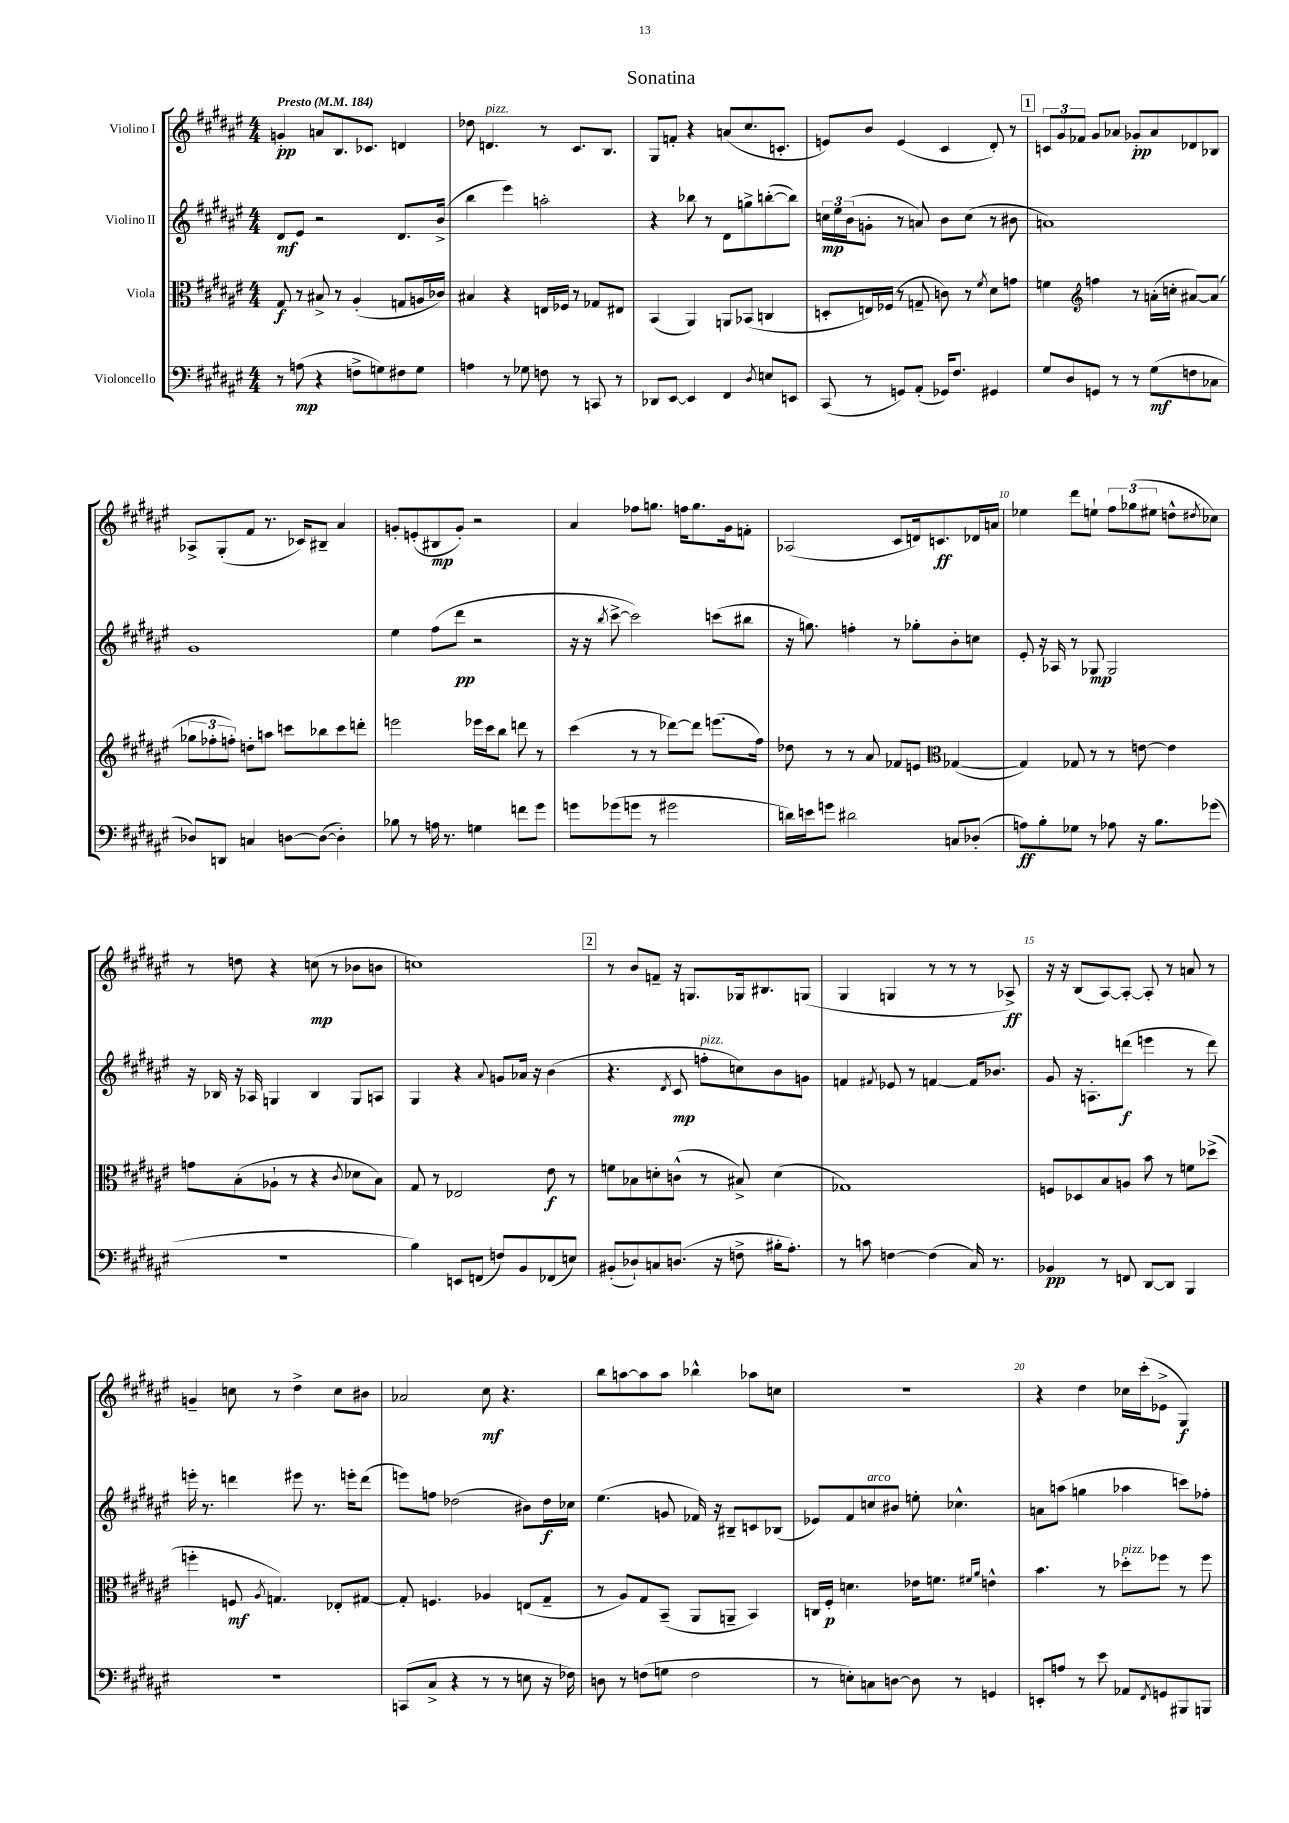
\header { title = "Sonatina" }
<<
\new StaffGroup <<
\new Staff = "s0" \with { instrumentName = "Violino I" } {
    \clef treble \key fis \major \numericTimeSignature \time 4/4 \tempo "Presto" 4 = 184
    g'4-.\pp a'8 b8. ces'8. d'4 |
    des''8 d'4.^\markup { \italic "pizz." } r8 cis'8. b8. |
    gis8 f'8-. r4 a'8( cis''8. c'8.-. |
    e'8) b'8 e'4( cis'4 dis'8-.) r8 |
    \mark \markup { \box "1" } \tuplet 3/2 { c'8 gis'8 fes'8 } gis'8 aes'8 ges'8-.\pp aes'8 des'8 bes8 |
    aes8-> gis8-.( fis'8 r8. ces'16) bis8-- ais'4 |
    g'8-. e'8-.( bis8\mp g'8-.) r2 |
    ais'4 fes''8 g''8. f''16 g''8. gis'16 f'8-. |
    aes2( cis'8 d'16) c'8.\ff des'16 a'16 |
    ees''4 dis'''8 e''8-! \tuplet 3/2 { fis''8 ges''8( eis''8 } d''8-^ \acciaccatura { dis''8 } ces''8) |
    r8 d''8 r4 c''8\mp( r8 bes'8 b'8 |
    c''1) |
    \mark \markup { \box "2" } r8 b'8 f'8-- r16 g8. ges16 bis8. g8( |
    gis4 g4 r8 r8 r8 aes8->\ff) |
    r16 r16 b8( ais8~) ais8~-. ais8-. r8 a'8 r8 |
    g'4-- c''8 r8 dis''4-> c''8 bis'8 |
    aes'2 cis''8\mf r4. |
    b''8 a''8~ a''8 a''8 bes''4-^ aes''8 c''8 |
    R1 |
    r4 dis''4 ces''16 cis'''16-.( ees'8-> gis4\f) \bar "|." |
}
\new Staff = "s1" \with { instrumentName = "Violino II" } {
    \clef treble \key fis \major \numericTimeSignature \time 4/4
    dis'8\mf eis'8 r2 dis'8. b'16->( |
    b''4 eis'''4) a''2-. |
    r4 bes''8 r8 dis'8 g''8-> b''8~-.( b''8) |
    \tuplet 3/2 { c''16\mp eis''16 b'16( } g'8-. r8 a'8) b'8 c''8( r8 bis'8 |
    \mark \markup { \box "1" } a'1) |
    gis'1 |
    eis''4 fis''8( dis'''8\pp r2 |
    r16 r16 \acciaccatura { b''8 } cis'''8~-> cis'''2) c'''8( bis''8 |
    r16 g''8.) f''4-. r8 ges''8-. b'8-. c''8 |
    eis'8-. r16 aes16 r8 ges8\mp ges2 |
    r16 bes16 r16 aes16 g4 bes4 g8 a8 |
    gis4 r4 \appoggiatura { ais'8 } g'8 aes'16 r16 b'4( |
    \mark \markup { \box "2" } r4. \acciaccatura { dis'8 } cis'8\mp f''8-.^\markup { \italic "pizz." } c''8) b'8 g'8 |
    f'4 \acciaccatura { fis'8 } ees'8 r8 f'4~ f'16 bes'8. |
    gis'8 r16 a8.-. d'''8\f( e'''4 r8 d'''8) |
    e'''16-. r8. d'''4 eis'''8 r8. e'''16-. d'''8( |
    e'''8) f''8 des''2( bis'8) des''16\f ces''16 |
    eis''4.( g'8 fes'16) r16 bis8-- c'8 bes8( |
    ees'8) fis'8 c''8^\markup { \italic "arco" } bis'8 e''8-. ces''4.-^ |
    a'8 a''8( g''4 aes''4 c'''8) fes''8-. \bar "|." |
}
\new Staff = "s2" \with { instrumentName = "Viola" } {
    \clef alto \key fis \major \numericTimeSignature \time 4/4
    gis8\f r8 bis8-> r8 ais4-.( g8 a16 ces'16) |
    bis4 r4 e16 fes16 r8 ges8 eis8 |
    b,4( ais,4) a,8 bes,8( c4 |
    d8-. e16) fes16( r8 g8-- c'8) r8 \acciaccatura { fis'8 } dis'8 g'8 |
    \mark \markup { \box "1" } f'4 \clef treble f''4 r8 a'16-.( c''16-. ais'8~) ais'8( |
    \tuplet 3/2 { ges''8 fes''8-. f''8-.) } d''8-. a''8 c'''8 bes''8 c'''8 d'''8-. |
    e'''2 ees'''16 cis'''16 b''8 d'''8 r8 |
    cis'''4( r8 r8 des'''8~) des'''8 e'''8.( fis''16) |
    des''8 r8 r8 ais'8 fes'8 e'8 \clef alto ges4~( |
    ges4) ges8 r8 r8 e'8~ e'4 |
    g'8 b8-.( aes8-! r8 r4 \acciaccatura { cis'8 } des'8 b8) |
    gis8 r8 ees2 eis'8\f r8 |
    \mark \markup { \box "2" } f'8 bes8 d'8-. c'8-^( r8 bis8->) d'4( |
    ges1) |
    f8 des8 b8 a8 b'8 r8 f'8 des''8->( |
    f''4-. f8\mf \acciaccatura { ais8 } g4.) ees8-. gis8~ |
    gis8-. f4. aes4 e8( gis8-- |
    r8 ais8) gis8 b,8--( ais,8 a,8-- b,4) |
    c16 fis16-.\p d'4. ees'16 f'8. \grace { fis'16 ais'16 } e'4-^ |
    b'4. r8 des''8-.^\markup { \italic "pizz." } fes''8 r8 fes''8 \bar "|." |
}
\new Staff = "s3" \with { instrumentName = "Violoncello" } {
    \clef bass \key fis \major \numericTimeSignature \time 4/4
    r8 a8\mp( r4 f8-> g8) fis8 g8 |
    a4 r8 ges8 f8 r8 c,8 r8 |
    des,8 eis,8~ eis,4 fis,4 \acciaccatura { dis8 } e8 e,8 |
    cis,8( r8 g,8) ais,8-.( ges,16) fis8. gis,4 |
    \mark \markup { \box "1" } gis8 dis8 g,8 r8 r8 gis8\mf( f8 ces8 |
    des8) d,8 c4 d8~ d8~( d4-.) |
    bes8 r8 a16 r8. g4 f'8 gis'8 |
    g'8 ges'8( g'8 r8 gis'2 |
    d'16) e'16 g'8 dis'2 c8 des8-.( |
    a8\ff) b8-. ges8 r8 aes8 r16 b8. ges'8( |
    R1 |
    b4) e,8 f,8( f8) b,8 fes,8( e8) |
    \mark \markup { \box "2" } bis,8-.( des8-!) c8 d8.( r16 f8-> bis16-. ais8.-.) |
    r8 c'8 f4~ f4( cis16) r8. |
    bes,4\pp r8 f,8 dis,8~ dis,8 b,,4 |
    R1 |
    c,8( cis8-> r4 r8 r8 e8 r16 fes16) |
    d8 r8 f8( g8 f2 |
    r8 e8-.) c8 d8~ d8 r8 g,4 |
    e,8-. a8 r8 eis'8 aes,8 \acciaccatura { fis,8 } g,8 bis,,8 b,,8 \bar "|." |
}
>>
>>
\layout { \context { \Score \override BarNumber.break-visibility = ##(#f #t #t) barNumberVisibility = #(every-nth-bar-number-visible 5) } }
